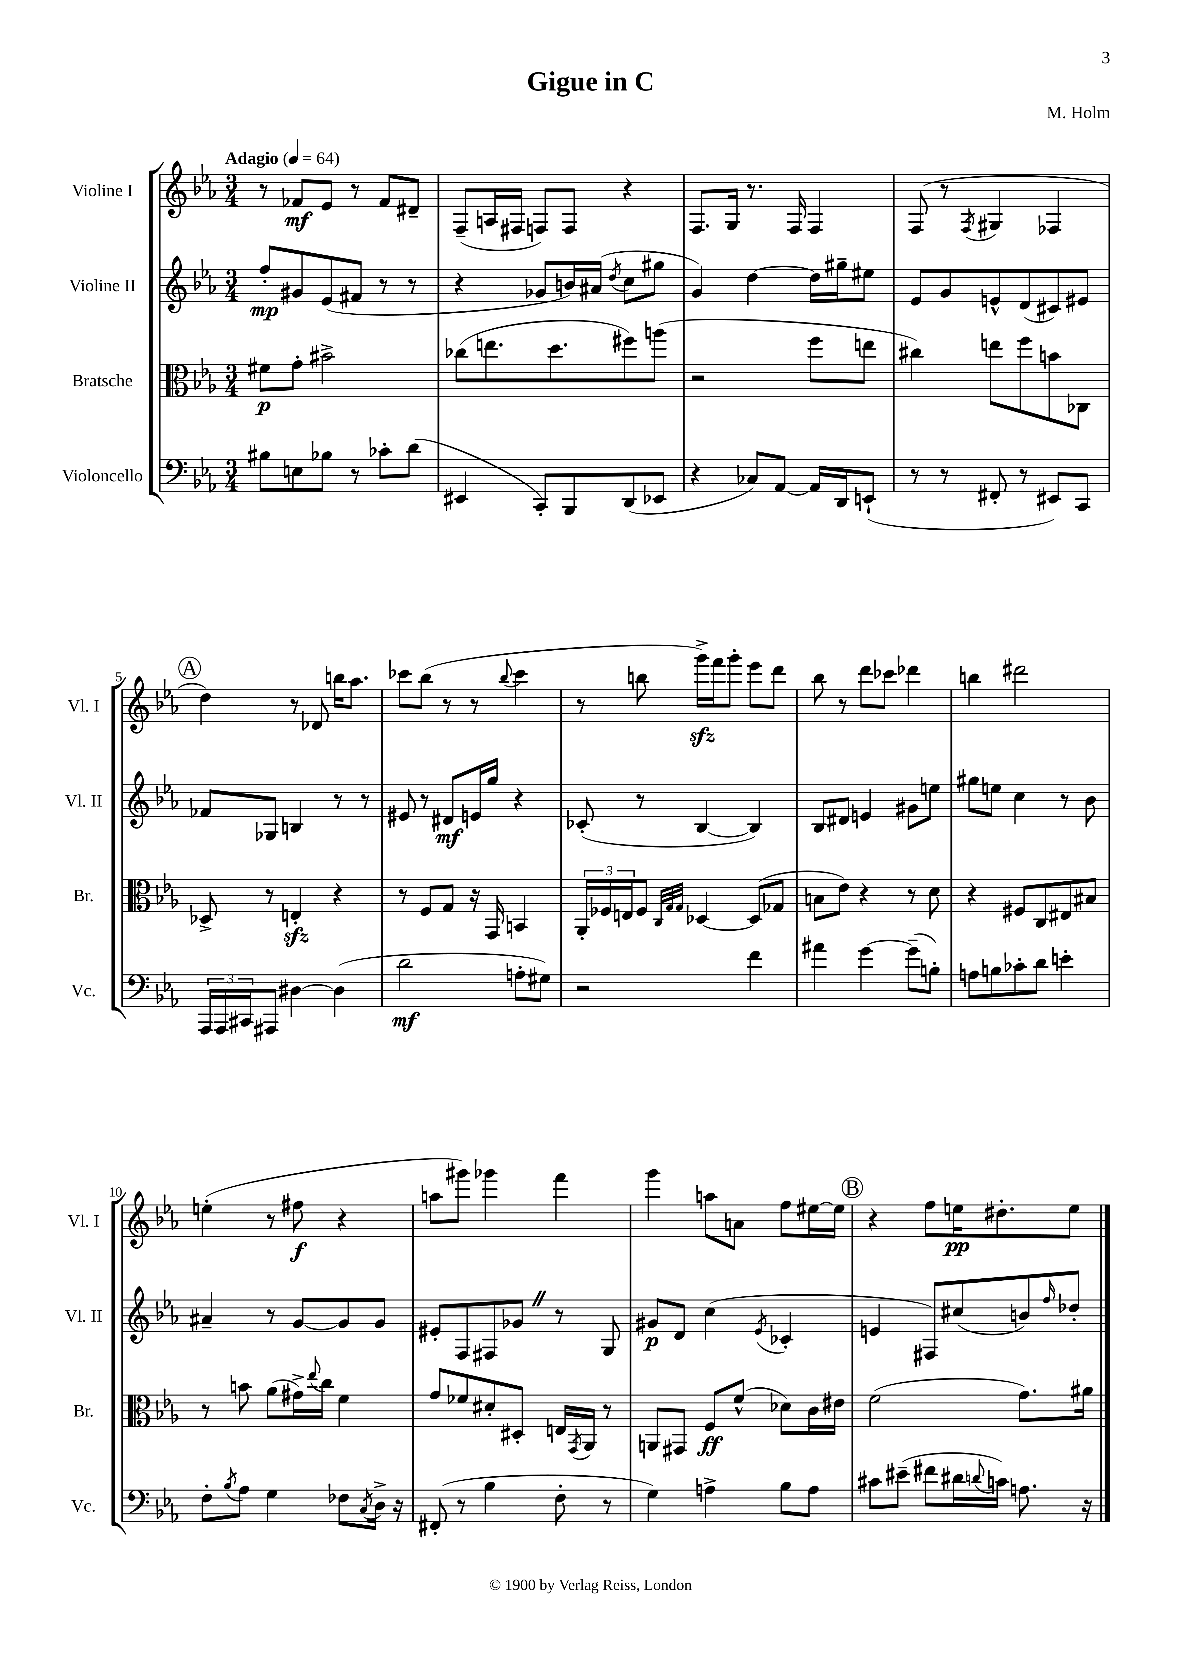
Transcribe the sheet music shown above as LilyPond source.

\header { title = "Gigue in C" composer = "M. Holm" }
<<
\new StaffGroup <<
\new Staff = "s0" \with { instrumentName = "Violine I" shortInstrumentName = "Vl. I" } {
    \clef treble \key ees \major \numericTimeSignature \time 3/4 \tempo "Adagio" 4 = 64
    r8 fes'8\mf ees'8 r8 fes'8 dis'8-- |
    f8--( a16 fis16 f8) f8 r4 |
    f8. g16 r8. f16 f4 |
    f8( r8 \acciaccatura { f8 } gis4 fes4 |
    \mark \markup { \circle "A" } d''4) r8 des'8 b''16 aes''8. |
    ces'''8 bes''8( r8 r8 \appoggiatura { bes''8 } ces'''4 |
    r8 b''8 g'''16->\sfz) f'''16 g'''8-. ees'''8 d'''8 |
    bes''8 r8 d'''8 ces'''8 des'''4 |
    b''4 dis'''2 |
    e''4-.( r8 fis''8\f r4 |
    a''8 gis'''8) ges'''4 f'''4 |
    g'''4 a''8 a'8 f''8 eis''16~ eis''16 |
    \mark \markup { \circle "B" } r4 f''8 e''16\pp dis''8.-. e''8 \bar "|." |
}
\new Staff = "s1" \with { instrumentName = "Violine II" shortInstrumentName = "Vl. II" } {
    \clef treble \key ees \major \numericTimeSignature \time 3/4
    f''8-.\mp gis'8 ees'8( fis'8 r8 r8 |
    r4 ges'8 b'16) ais'16( \acciaccatura { d''8 } c''8 gis''8 |
    g'4) d''4~ d''16 gis''16-- eis''8 |
    ees'8 g'8 e'8-^ d'8( cis'8) eis'8 |
    \mark \markup { \circle "A" } fes'8 ges8 b4 r8 r8 |
    eis'8 r8 dis'8\mf e'16 g''16 r4 |
    ces'8-.( r8 bes4~ bes4) |
    bes8 dis'8 e'4 gis'8 e''8 |
    gis''8 e''8 c''4 r8 bes'8 |
    ais'4-- r8 g'8~ g'8 g'8 |
    eis'8-. f8 fis8 ges'8 \once \override BreathingSign.text = \markup { \musicglyph "scripts.caesura.straight" } \breathe r8 g8 |
    gis'8\p d'8 c''4( \acciaccatura { ees'8 } ces'4-. |
    \mark \markup { \circle "B" } e'4 fis8) cis''8( b'8) \grace { f''16 } des''8-. \bar "|." |
}
\new Staff = "s2" \with { instrumentName = "Bratsche" shortInstrumentName = "Br." } {
    \clef alto \key ees \major \numericTimeSignature \time 3/4
    fis'8\p g'8-. bis'2-> |
    ces''8( e''8. d''8. fis''8) a''8( |
    r2 f''8 e''8 |
    cis''4) e''8 f''8 b'8 ces8 |
    \mark \markup { \circle "A" } des8-> r8 e4-.\sfz r4 |
    r8 f8 g8 r16 g,16 b,4 |
    \tuplet 3/2 { aes,16-. fes16 e16 } fes8 \grace { c32 g32 g32 } des4~ des8( ges8 |
    b8 ees'8) r4 r8 d'8 |
    r4 fis8 c8 eis8 bis8 |
    r8 b'8 aes'8( gis'16->) \appoggiatura { ees''8 } c''16 f'4 |
    g'8 fes'8 dis'8-. dis8-. e16 \acciaccatura { g,8 } aes,16 r8 |
    a,8 gis,8 f8\ff f'8-^( des'8) c'16 eis'16 |
    \mark \markup { \circle "B" } f'2( g'8.) ais'16 \bar "|." |
}
\new Staff = "s3" \with { instrumentName = "Violoncello" shortInstrumentName = "Vc." } {
    \clef bass \key ees \major \numericTimeSignature \time 3/4
    bis8 e8 bes8 r8 ces'8-. d'8( |
    eis,4 c,8-.) bes,,8 d,8( ees,8 |
    r4 ces8) aes,8~ aes,16 d,16 e,8-!( |
    r8 r8 fis,8-. r8 eis,8) c,8 |
    \mark \markup { \circle "A" } \tuplet 3/2 { aes,,16 aes,,16 cis,16 } ais,,8 dis4~ dis4( |
    d'2\mf a8-. gis8) |
    r2 f'4 |
    ais'4 g'4~ g'8--( b8-.) |
    a8 b8 ces'8-. d'8 e'4-. |
    f8-. \acciaccatura { bes8 } aes8 g4 fes8 \acciaccatura { c8 } d16-> r16 |
    fis,8-.( r8 bes4 f8-. r8 |
    g4) a4-> bes8 a8 |
    \mark \markup { \circle "B" } cis'8 eis'8--( fis'8 dis'16 \appoggiatura { d'8 } c'16) a8. r16 \bar "|." |
}
>>
>>
